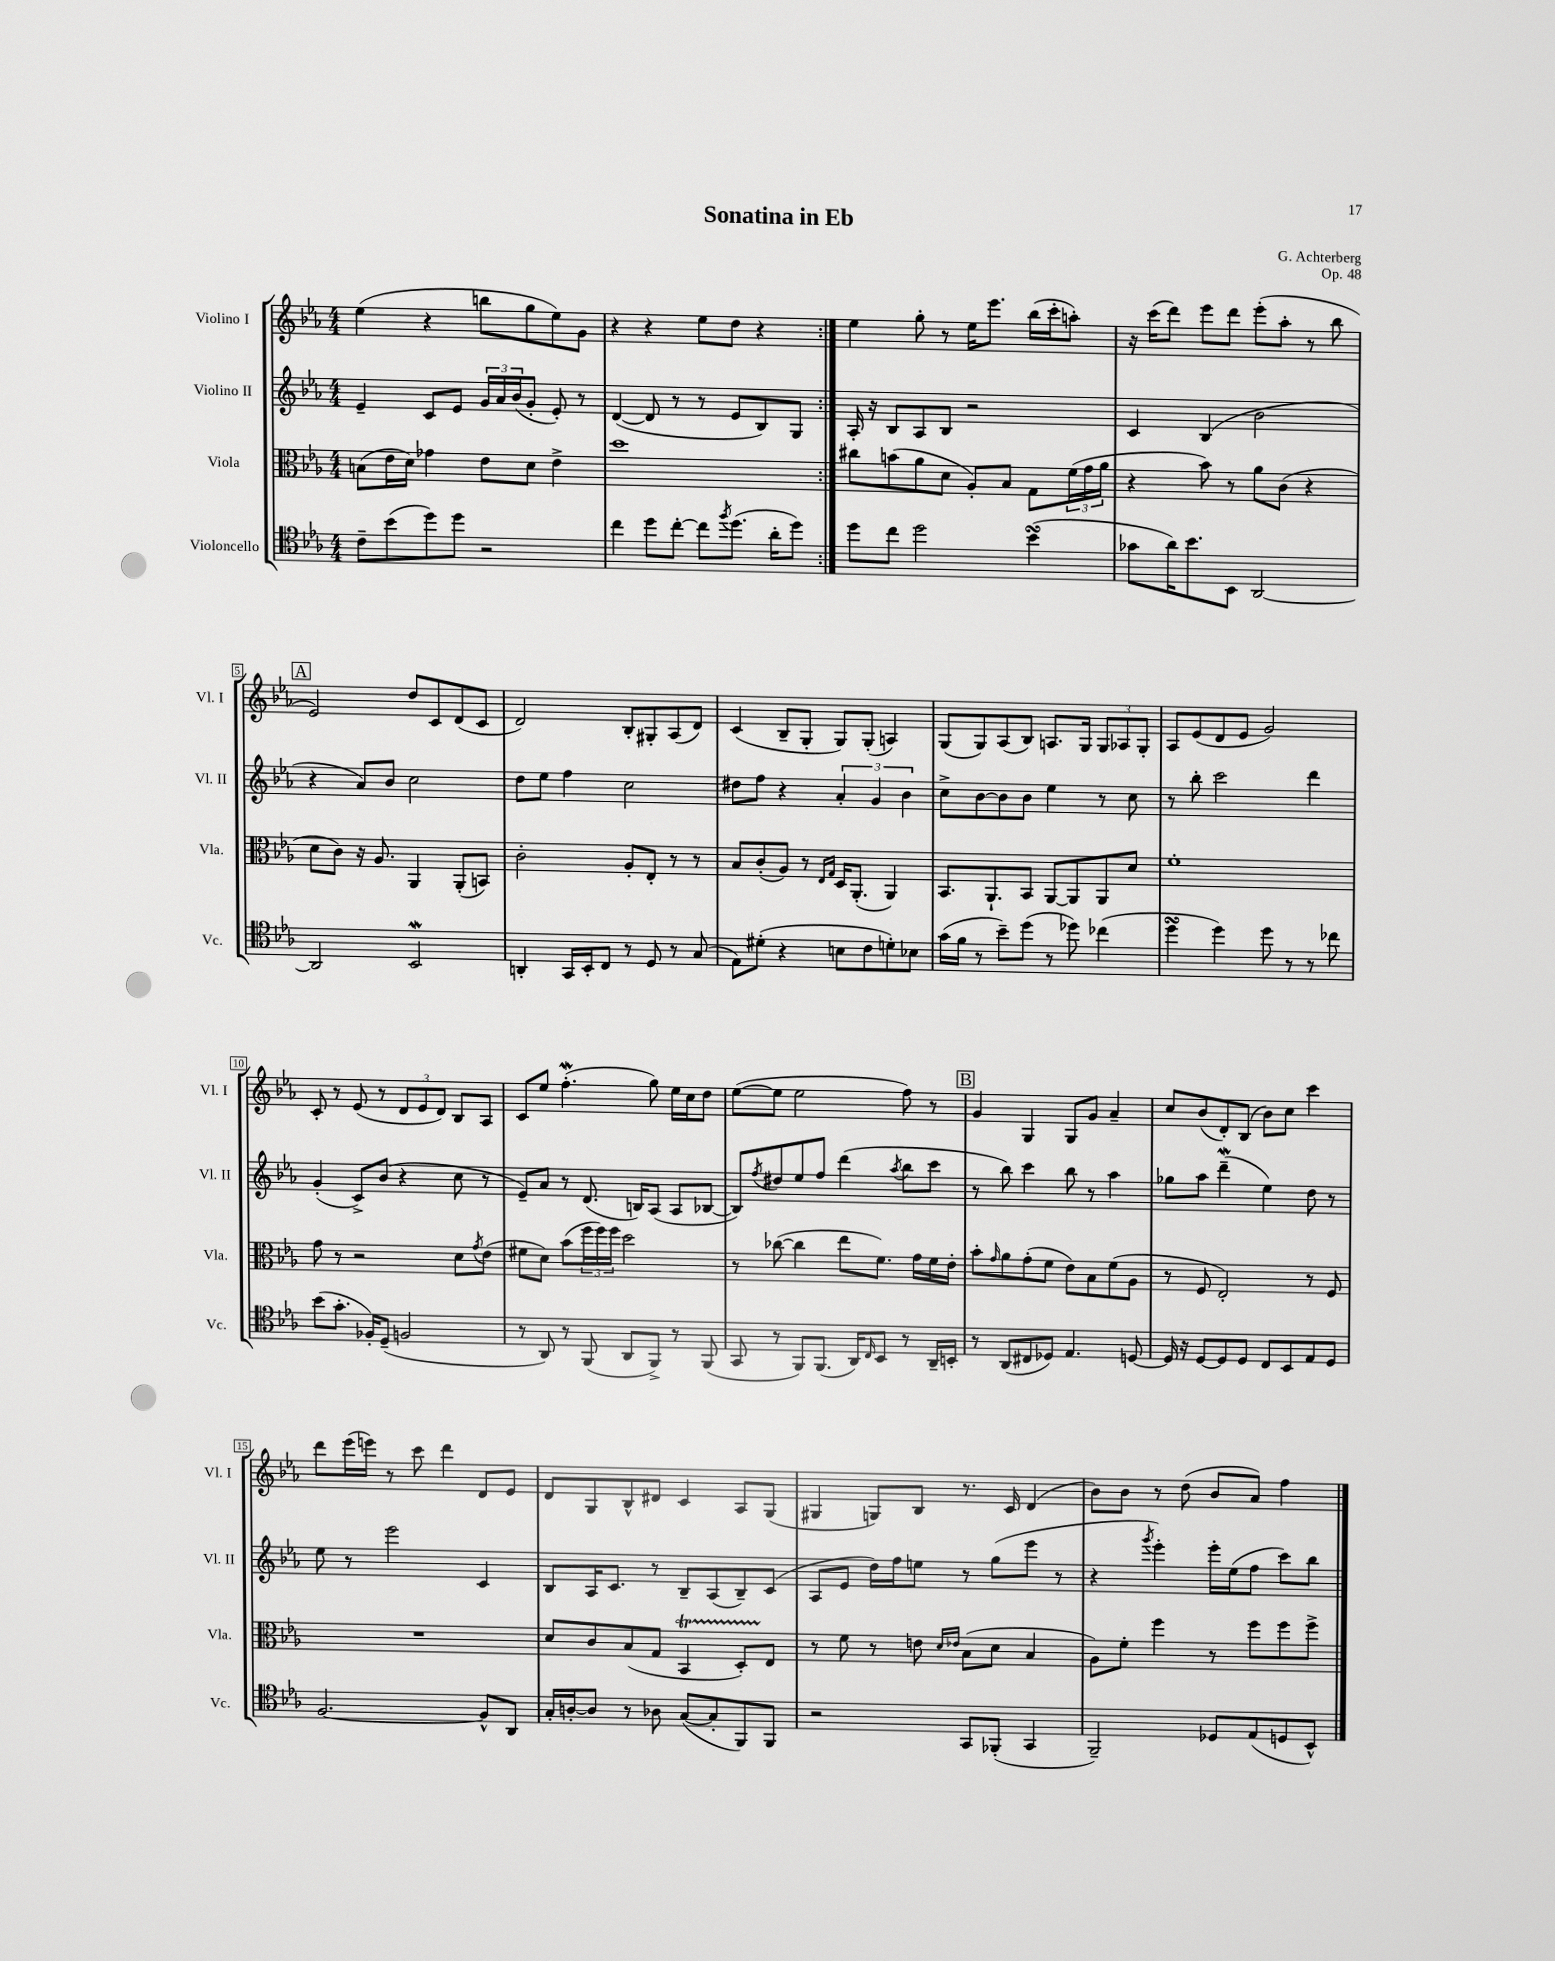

**kern	**kern	**kern	**kern
*staff4	*staff3	*staff2	*staff1
*clefC4	*clefC3	*clefG2	*clefG2
*k[b-e-a-]	*k[b-e-a-]	*k[b-e-a-]	*k[b-e-a-]
*M4/4	*M4/4	*M4/4	*M4/4
8c~	(8B	4e-~	(4ee-
(8b-	16e-	.	.
.	16d)	.	.
8dd)	4g-	8c	4r
8dd	.	8e-	.
2r	8e-	24g	8bb
.	.	24a-	.
.	.	(24b-	.
.	8d	8g'	8gg
.	4e-^	8e-')	8ee-)
.	.	8r	8g
=	=	=	=
4cc	1dd	([4d	4r
8dd	.	8d]	4r
[8cc'	.	8r	.
8cc]	.	8r	8ee-
8qff	.	.	.
(8.dd	.	8e-	8dd
.	.	8B-)	4r
16a-'	.	.	.
8dd)	.	8G	.
=:|!	=:|!	=:|!	=:|!
8dd	8cc#	16A-'	4ee-
.	.	16r	.
8cc	(8b	8B-	.
2dd	8a-	8A-	8gg'
.	8d	8B-	8r
.	8A-')	2r	16ee-
.	.	.	8.eee-
.	8B-	.	.
(4b-	8G	.	(16bb-
.	.	.	16ccc'
.	(24f	.	8aa')
.	24g	.	.
.	24a-	.	.
=	=	=	=
8g-	4r	4c	16r
.	.	.	(16ccc
16a-)	.	.	8ddd)
8.b-	.	.	.
.	8b-)	(4B-	8eee-
8BB-	8r	.	8ddd
[2AA-	8a-	2b-	(8eee-'
.	(8c	.	8aa-'
.	4r	.	8r
.	.	.	8bb-
=	=	=	=
2AA-]	8d	4r	2e-)
.	8c)	.	.
.	16r	8a-)	.
.	8.A-	.	.
.	.	8b-	.
2BB-	4AA-	2cc	8dd
.	.	.	8c
.	(8AA-'	.	(8d
.	8BB)	.	8c
=	=	=	=
4AA'	2c'	8dd	2d)
.	.	8ee-	.
16GG	.	4ff	.
16BB-'	.	.	.
8C	.	.	.
8r	8A-'	2cc	8B-'
8D	8E-'	.	8G#'
8r	8r	.	(8A-
(8G	8r	.	8d)
=	=	=	=
8E-)	8B-	8dd#	(4c
(8d#'	(8c'	8ff	.
4r	8A-)	4r	8B-~
.	8r	.	8G'
.	16qqE-	.	.
.	16qqG	.	.
8B	16D	6a-'	8G)
.	(8.AA-'	.	.
8c	.	.	(8G'
.	.	6g	.
8d')	4AA-)	.	4A)
.	.	6b-	.
8B-	.	.	.
=	=	=	=
(16g	8.BB-	8cc^	(8G
16f	.	.	.
8r	.	[8b-	8G)
.	8.AA-`	.	.
8b-~)	.	8b-]	(8A-
(8dd	8BB-	8b-	8B-)
8r	[8AA-	4ee-	8.A
8dd-)	8AA-]	.	.
.	.	.	16G
(4cc-	8AA-	8r	12G
.	.	.	12A-
.	8d	8cc	.
.	.	.	12G'
=	=	=	=
4dd	1f'	8r	8A-
.	.	8bb-'	(8e-
4dd)	.	2ccc	8d
.	.	.	8e-
8dd	.	.	2g)
8r	.	.	.
8r	.	4ddd	.
8cc-	.	.	.
=	=	=	=
(8b-	8g	(4g'	8c'
8.g'	8r	.	8r
.	2r	8c^)	(8e-
16F-')	.	.	.
(8D~	.	(8b-	8r
2F	.	4r	12d
.	.	.	12e-
.	.	.	12d)
.	8d	8cc	8B-
.	8qg	.	.
.	(8e-	8r	8A-
=	=	=	=
8r	8f#	8e-~)	8c
8AA-)	8d)	8a-	8ee-
8r	(8b-	8r	(4.ff'
(8FF	24ff	(8.d	.
.	24ff)	.	.
.	24ff	.	.
8AA-	2dd	.	.
.	.	16B)	.
8FF^)	.	(8A-	8gg)
8r	.	8A-	16ee-
.	.	.	16cc
(8FF	.	[8B-	8dd
=	=	=	=
8GG	8r	8B-])	([8ee-
.	.	8qff	.
8r	([8cc-	8dd#	8ee-]
8FF)	4cc-]	8ee-	2ee-
(8.FF	.	8ff	.
.	8ee-	(4ddd	.
16AA-)	.	.	.
16qqC	.	.	.
8BB-	8.f)	.	.
.	.	8qaa-	.
8r	.	8bb-	8ff)
.	16g	.	.
16AA-~	16f	8ccc	8r
16BB'	16e-'	.	.
=	=	=	=
8r	8b-'	8r	4g
.	16qqg	.	.
(8AA-	8a-	8bb-)	.
8C#	(8g'	4ccc	4G
8D-)	8f	.	.
4.E-	8e-)	8bb-	8G
.	8B-	8r	8g
.	(8f	4aa-	4a-~
[8D	8A-	.	.
=	=	=	=
16D]	8r	8gg-	8cc
16r	.	.	.
[8D	8F	8aa-	(8b-
8D]	2E-')	(4ddd~	8d')
8D	.	.	(8B-
8C	.	4ee-)	8b-)
8BB-	.	.	8cc
8E-	8r	8dd	4ccc
8D	8F	8r	.
=	=	=	=
[2.F	1r	8ee-	8ddd
.	.	8r	(16eee-
.	.	.	16eee)
.	.	2eee-	8r
.	.	.	8ccc
.	.	.	4ddd
8F^^]	.	4c	8d
8AA-	.	.	8e-
=	=	=	=
16G'	8d	8B-	8d
[16A'	.	.	.
8A]	8c	16A-	8G
.	.	8.c	.
8r	(8B-	.	8B-^^
8A-	8G	8r	8d#
([8G	4BB-	8B-~	4c
8G']	.	(8A-	.
8FF)	8D')	8B-~)	8A-
8FF	8E-	(8c	(8G
=	=	=	=
2r	8r	8A-	4G#
.	8f	8e-	.
.	8r	16dd)	8G)
.	.	16ff	.
.	8e	8ee	8B-
.	16qqd	.	.
.	16qqe-	.	.
8GG	(8B-	8r	8.r
(8FF-'	8d	(8gg	.
.	.	.	16c
4GG	4B-	8eee-	(4d
.	.	8r	.
=	=	=	=
2FF~)	8A-)	4r	8b-)
.	8f'	.	8b-
.	.	8qggg	.
.	4ff	4eee-')	8r
.	.	.	(8dd
8D-	8r	16eee-'	8b-
.	.	(16ee-	.
(8E-	8ff	8ff	8a-)
8D	8ff	8ccc)	4ff
8BB-^^)	8ff^	8bb-	.
==	==	==	==
*-	*-	*-	*-
